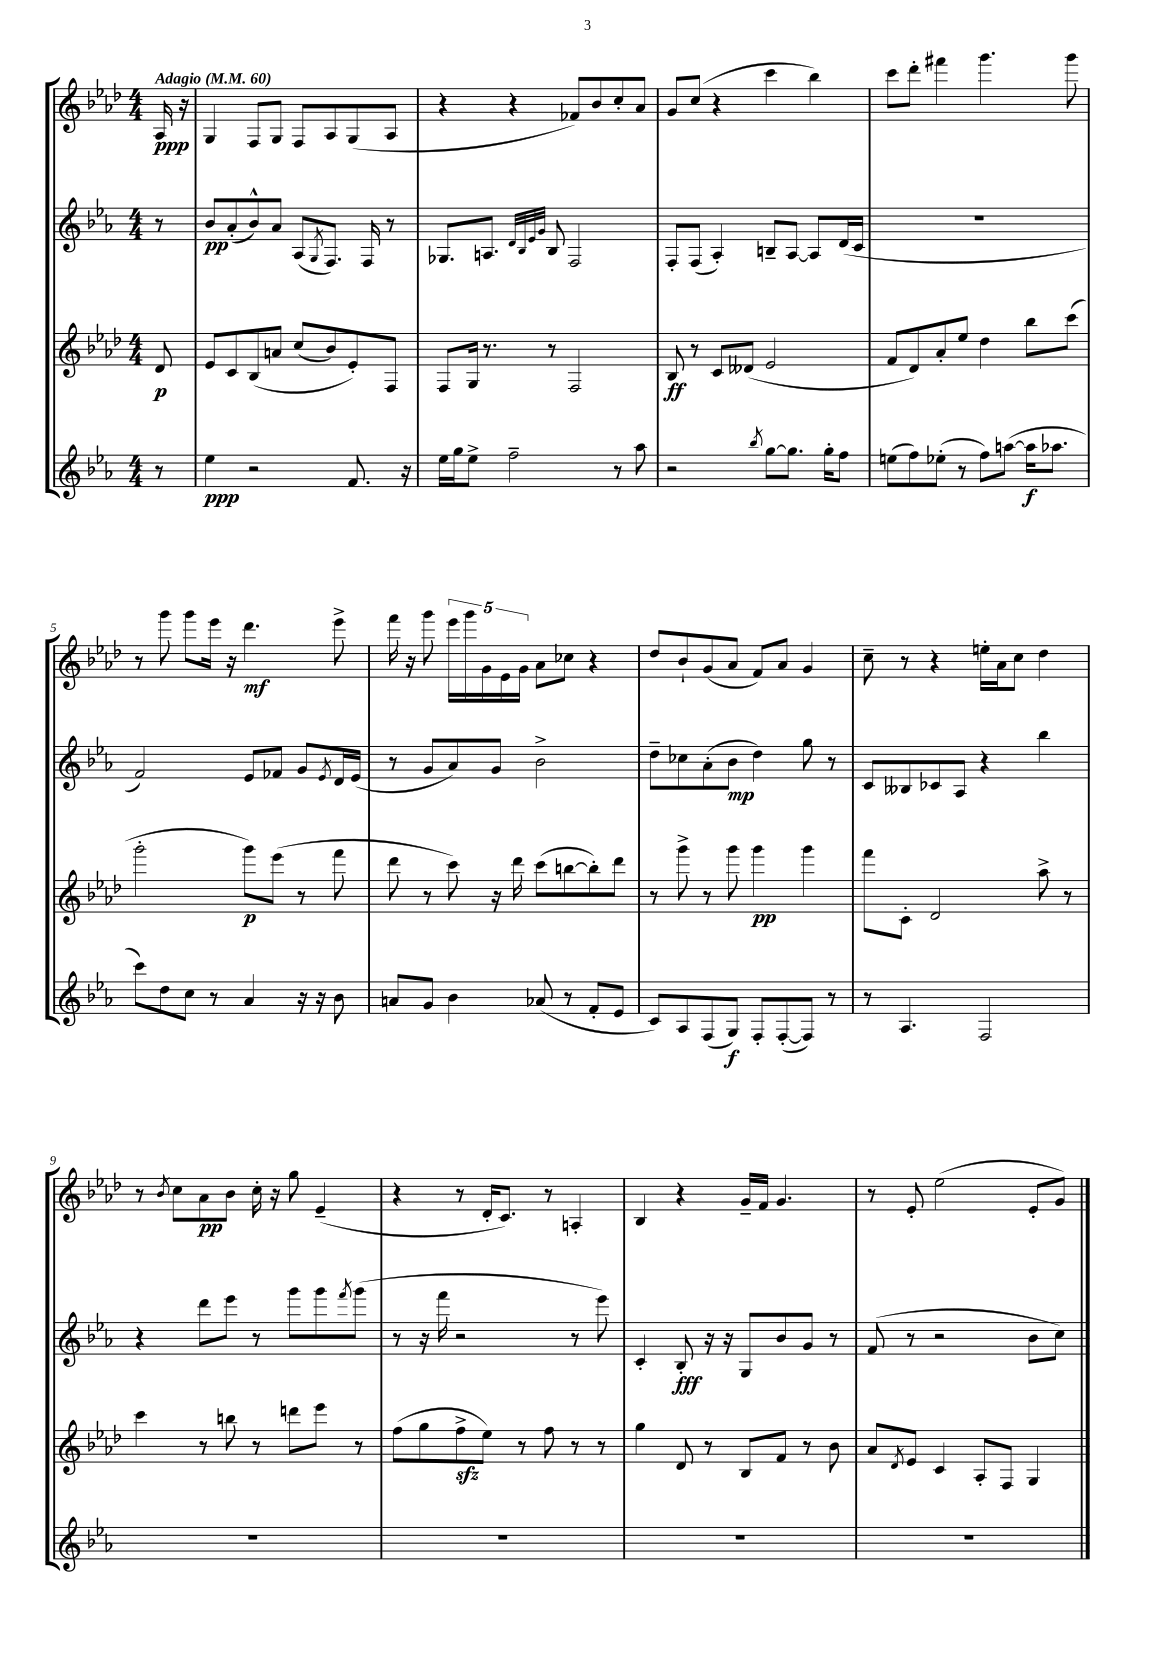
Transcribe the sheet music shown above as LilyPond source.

<<
\new StaffGroup <<
\new Staff = "s0" {
    \clef treble \key aes \major \numericTimeSignature \time 4/4 \partial 8 \tempo "Adagio" 4 = 60
    aes16\ppp r16 |
    g4 f8 g8 f8 aes8 g8( aes8 |
    r4 r4 fes'8) bes'8 c''8-. aes'8 |
    g'8 c''8( r4 c'''4 bes''4) |
    c'''8 des'''8-. fis'''4 g'''4. g'''8 |
    r8 g'''8 g'''8 ees'''16 r16 des'''4.\mf ees'''8-> |
    f'''16 r16 g'''8 \tuplet 5/4 { ees'''16 g'''16 g'16 ees'16 g'16 } aes'8 ces''8 r4 |
    des''8 bes'8-! g'8( aes'8 f'8) aes'8 g'4 |
    c''8-- r8 r4 e''16-. aes'16 c''8 des''4 |
    r8 \acciaccatura { bes'8 } c''8 aes'8\pp bes'8 c''16-. r16 g''8 ees'4--( |
    r4 r8 des'16-. c'8.) r8 a4-. |
    bes4 r4 g'16-- f'16 g'4. |
    r8 ees'8-. ees''2( ees'8-. g'8) \bar "|." |
}
\new Staff = "s1" {
    \clef treble \key ees \major \numericTimeSignature \time 4/4 \partial 8
    r8 |
    bes'8\pp aes'8-.( bes'8-^) aes'8 aes8( \acciaccatura { g8 } f8.) f16 r8 |
    ges8. a8. \grace { d'32 bes32 ees'32 g'32 } bes8 f2 |
    f8-. f8( aes4-.) b8-- aes8~ aes8 d'16( c'16 |
    R1 |
    f'2) ees'8 fes'8 g'8 \acciaccatura { ees'8 } d'16 ees'16( |
    r8 g'8 aes'8) g'8 bes'2-> |
    d''8-- ces''8 aes'8-.( bes'8\mp d''4) g''8 r8 |
    c'8 beses8 ces'8 aes8 r4 bes''4 |
    r4 d'''8 ees'''8 r8 g'''8 g'''8 \acciaccatura { f'''8 } g'''8( |
    r8 r16 f'''16 r2 r8 ees'''8) |
    c'4-. bes8-.\fff r16 r16 g8 bes'8 g'8 r8 |
    f'8( r8 r2 bes'8 c''8) \bar "|." |
}
\new Staff = "s2" {
    \clef treble \key aes \major \numericTimeSignature \time 4/4 \partial 8
    des'8\p |
    ees'8 c'8 bes8\( a'8 c''8( bes'8) ees'8-.\) f8 |
    f8 g16 r8. r8 f2 |
    bes8\ff r8 c'8 deses'8( ees'2 |
    f'8 des'8) aes'8-. ees''8 des''4 bes''8 c'''8( |
    g'''2-. g'''8\p) ees'''8( r8 f'''8 |
    des'''8 r8 c'''8) r16 des'''16 c'''8( b''8~ b''8-.) des'''8 |
    r8 g'''8-> r8 g'''8 g'''4\pp g'''4 |
    f'''8 c'8-. des'2 aes''8-> r8 |
    c'''4 r8 b''8 r8 d'''8 ees'''8 r8 |
    f''8( g''8 f''8->\sfz ees''8) r8 f''8 r8 r8 |
    g''4 des'8 r8 bes8 f'8 r8 bes'8 |
    aes'8 \acciaccatura { des'8 } ees'8 c'4 aes8-. f8 g4 \bar "|." |
}
\new Staff = "s3" {
    \clef treble \key ees \major \numericTimeSignature \time 4/4 \partial 8
    r8 |
    ees''4\ppp r2 f'8. r16 |
    ees''16 g''16 ees''8-> f''2-- r8 aes''8 |
    r2 \acciaccatura { bes''8 } g''8~ g''8. g''16-. f''8 |
    e''8( f''8) ees''8-.( r8 f''8) a''8~( a''16\f aes''8. |
    c'''8) d''8 c''8 r8 aes'4 r16 r16 bes'8 |
    a'8 g'8 bes'4 aes'8( r8 f'8-. ees'8 |
    c'8) aes8 f8( g8\f) f8-. f8~-.( f8) r8 |
    r8 aes4. f2 |
    R1 |
    R1 |
    R1 |
    R1 \bar "|." |
}
>>
>>
